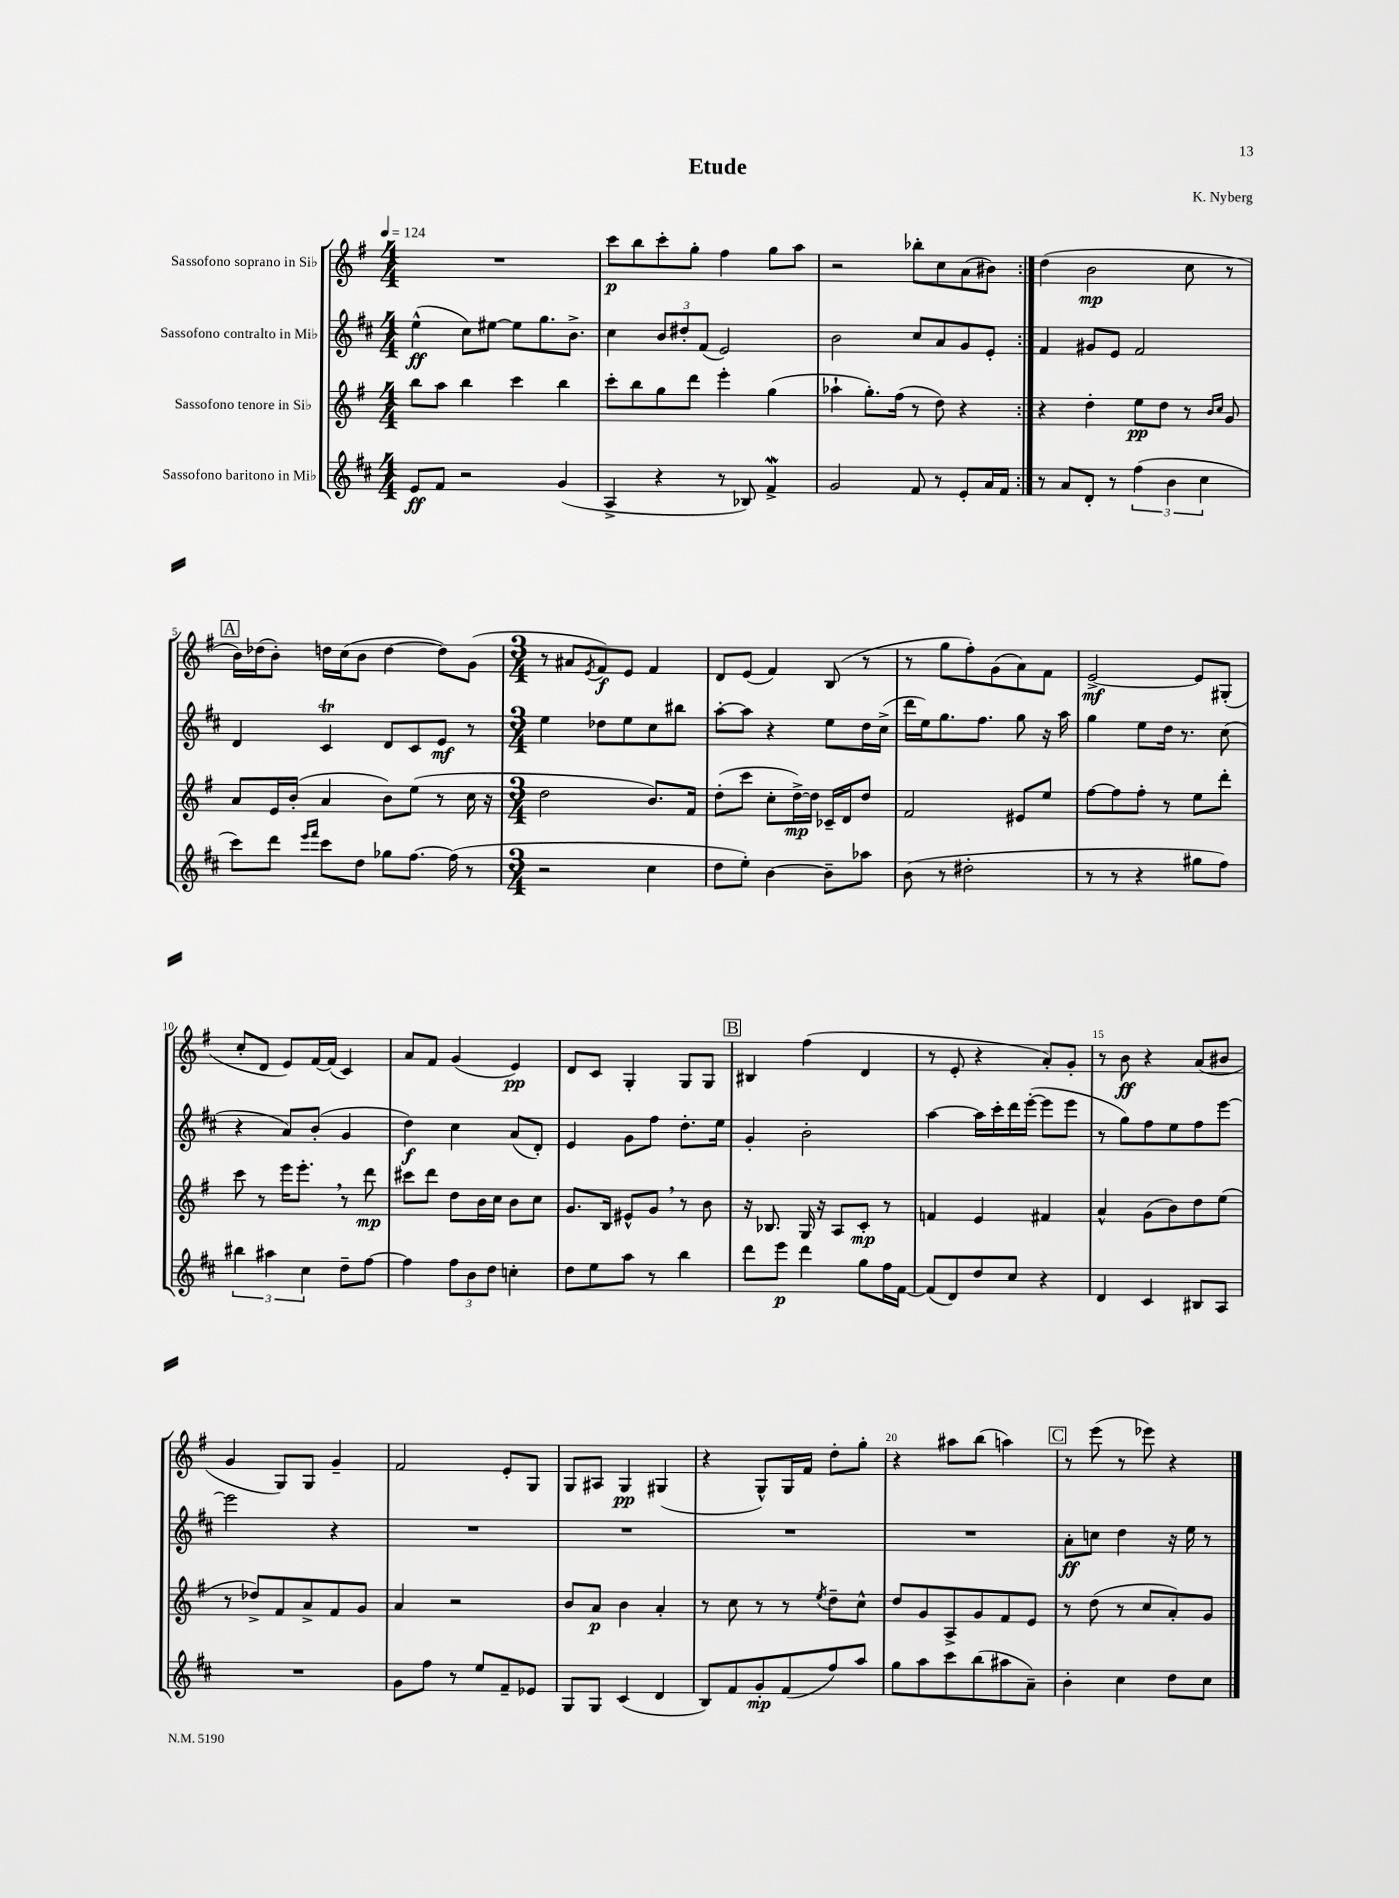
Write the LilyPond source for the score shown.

\header { title = "Etude" composer = "K. Nyberg" }
<<
\new StaffGroup <<
\new Staff = "s0" \with { instrumentName = "Sassofono soprano in Sib" } {
    \clef treble \key g \major \numericTimeSignature \time 4/4 \tempo 4 = 124
    \repeat volta 2 { R1 |
    c'''8\p b''8 c'''8-. g''8-. fis''4 g''8 a''8 |
    r2 bes''8-. c''8 a'8( bis'8) | }
    d''4( b'2\mp c''8 r8 |
    \mark \markup { \box "A" } b'16) des''16( b'8-.) d''16 c''16( b'8 d''4~ d''8) g'8( |
    \numericTimeSignature \time 3/4 r8 ais'8 \acciaccatura { e'8 } fis'8\f) e'8 fis'4 |
    d'8 e'8( fis'4) b8( r8 |
    r8 g''8 fis''8-.) g'8( a'8) fis'8 |
    e'2~->\mf e'8 gis8-.( |
    c''8-. d'8 e'8) fis'16~ fis'16( c'4) |
    a'8 fis'8 g'4( e'4\pp) |
    d'8 c'8 g4-. g8 g8 |
    \mark \markup { \box "B" } bis4 fis''4( d'4 |
    r8 e'8-. r4 a'8-.) g'8-. |
    r8 b'8\ff r4 a'8( bis'8 |
    g'4 g8) g8 g'4-- |
    fis'2 e'8-. g8 |
    g8 ais8 g4\pp gis4( |
    r4 g8-^) g16 fis'16 d''8-. g''8-. |
    r4 ais''8 b''8( a''4) |
    \mark \markup { \box "C" } r8 e'''8( r8 ees'''8) r4 \bar "|." |
}
\new Staff = "s1" \with { instrumentName = "Sassofono contralto in Mib" } {
    \clef treble \key d \major \numericTimeSignature \time 4/4
    \repeat volta 2 { e''4-^\ff( cis''8) eis''8~ eis''8 g''8. b'8.-> |
    cis''4 \tuplet 3/2 { b'8 dis''8-. fis'8( } e'2) |
    b'2 cis''8 a'8 g'8 e'8-. | }
    fis'4 gis'8 e'8 fis'2 |
    \mark \markup { \box "A" } d'4 cis'4\trill d'8 cis'8 e'8\mf r8 |
    \numericTimeSignature \time 3/4 e''4 des''8 e''8 cis''8 bis''8 |
    a''8~-. a''8 r4 e''8 d''16 cis''16->( |
    d'''16 e''16) g''8. fis''8. g''8 r16 a''16 |
    g''4 e''8 d''16 r8. cis''8( |
    r4 a'8) b'8-.( g'4 |
    d''4\f) cis''4 a'8( d'8-.) |
    e'4 g'8 fis''8 d''8.-. e''16 |
    \mark \markup { \box "B" } g'4-. b'2-. |
    a''4~ a''16 cis'''16-. d'''16 e'''16~-.( e'''8 e'''8 |
    r8 g''8) fis''8 e''8 fis''8 e'''8~ |
    e'''2 r4 |
    R2. |
    R2. |
    R2. |
    R2. |
    \mark \markup { \box "C" } a'8-.\ff c''8 d''4 r16 e''16 r8 \bar "|." |
}
\new Staff = "s2" \with { instrumentName = "Sassofono tenore in Sib" } {
    \clef treble \key g \major \numericTimeSignature \time 4/4
    \repeat volta 2 { b''8 a''8 b''4 c'''4 b''4 |
    c'''8-. b''8 g''8 d'''8 e'''4-. g''4( |
    aes''4-! g''8.-.) fis''16( r8 d''8) r4 | }
    r4 d''4-. e''8\pp d''8 r8 \grace { b'16 c''16 } g'8 |
    \mark \markup { \box "A" } a'8 e'16 b'16-.( a'4 b'8) e''8( r8 c''16 r16 |
    \numericTimeSignature \time 3/4 d''2 b'8.) fis'16 |
    d''8-.( c'''8 c''8-. d''16~->\mp) d''16 ces'16-- d'16 d''8 |
    fis'2 eis'8 e''8 |
    fis''8~ fis''8 fis''8-. r8 e''8 d'''8-. |
    c'''8 r8 e'''16 e'''8.-. \breathe r8 d'''8\mp |
    cis'''8 d'''8 d''8 b'16 c''16 b'8 c''8 |
    g'8. b16 eis'8-^ g'8 \breathe r8 b'8 |
    \mark \markup { \box "B" } r16 bes8. g16 r16 a8 c'8-.\mp r8 |
    f'4 e'4 fis'4 |
    a'4-^ g'8( b'8) d''8 e''8( |
    r8 des''8->) fis'8 a'8-> fis'8 g'8 |
    a'4 r2 |
    b'8 a'8\p b'4 a'4-. |
    r8 c''8 r8 r8 \acciaccatura { e''8 } d''8-- c''8-^ |
    d''8 g'8 a8-> g'8 fis'8 e'8 |
    \mark \markup { \box "C" } r8 d''8( r8 c''8 a'8-.) g'8 \bar "|." |
}
\new Staff = "s3" \with { instrumentName = "Sassofono baritono in Mib" } {
    \clef treble \key d \major \numericTimeSignature \time 4/4
    \repeat volta 2 { e'8\ff fis'8 r2 g'4( |
    a4-> r4 r8 bes8) fis'4->\mordent |
    g'2 fis'8 r8 e'8-. a'16 fis'16 | }
    r8 a'8 d'8-. r8 \tuplet 3/2 { fis''4( b'4 cis''4 } |
    \mark \markup { \box "A" } cis'''8) d'''8 \grace { e'''16 fis'''16 } cis'''8 d''8 ges''8 fis''8.~ fis''16( r8 |
    \numericTimeSignature \time 3/4 r2 cis''4 |
    d''8 e''8-.) b'4~ b'8-- aes''8 |
    b'8( r8 dis''2-. |
    r8 r8 r4 gis''8 fis''8) |
    \tuplet 3/2 { bis''4 ais''4 cis''4 } d''8-- fis''8~ |
    fis''4 \tuplet 3/2 { fis''8 b'8 d''8 } c''4-. |
    d''8 e''8 a''8 r8 b''4 |
    \mark \markup { \box "B" } d'''8 e'''8\p d'''4 g''8 fis''16 fis'16~ |
    fis'8( d'8) d''8 cis''8 r4 |
    d'4 cis'4 bis8 a8 |
    R2. |
    g'8 fis''8 r8 e''8 fis'8-- ees'8 |
    g8 g8 cis'4( d'4 |
    b8) fis'8 g'8-.\mp fis'8( fis''8) a''8 |
    g''8 a''8 cis'''8 b''8( ais''8 a'8--) |
    \mark \markup { \box "C" } b'4-. cis''4 d''8 cis''8 \bar "|." |
}
>>
>>
\layout { \context { \Score \override BarNumber.break-visibility = ##(#f #t #t) barNumberVisibility = #(every-nth-bar-number-visible 5) } }
